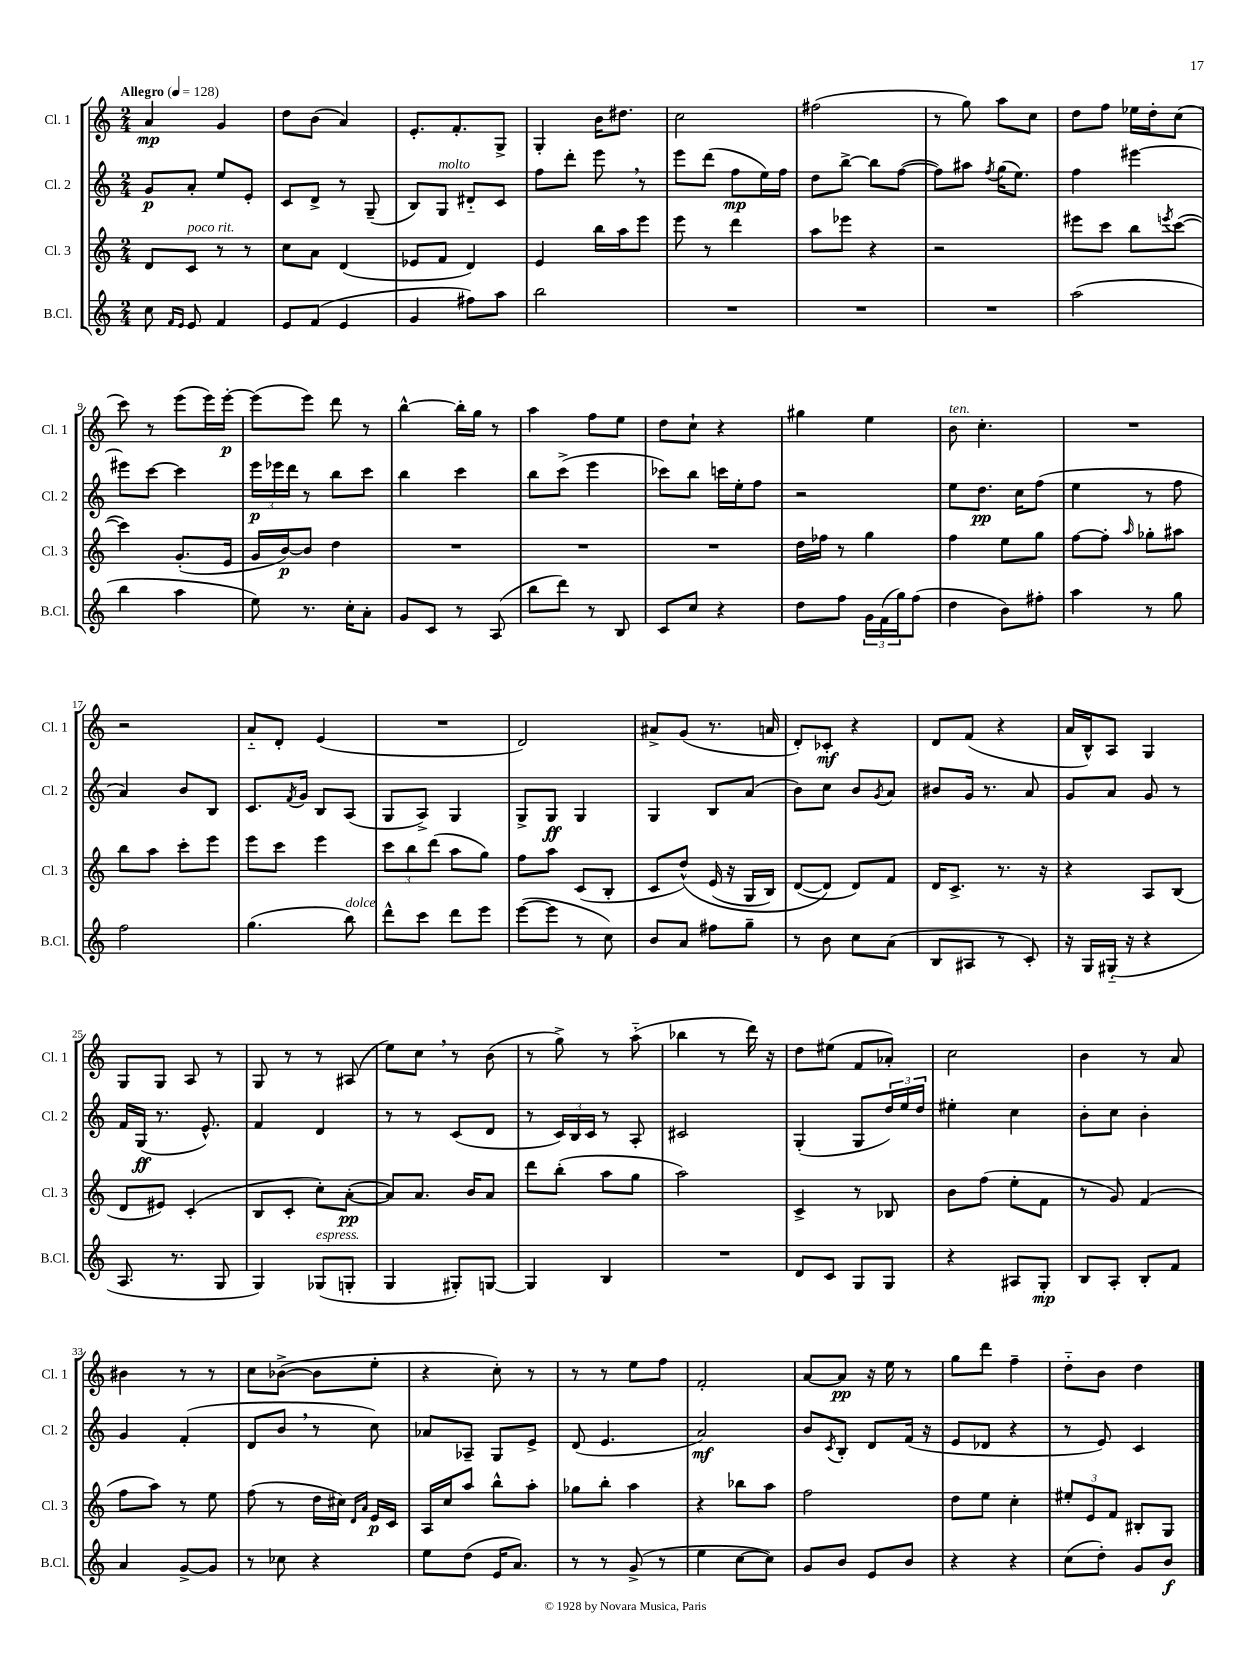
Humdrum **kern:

**kern	**kern	**kern	**kern
*staff4	*staff3	*staff2	*staff1
*clefG2	*clefG2	*clefG2	*clefG2
*k[]	*k[]	*k[]	*k[]
*M2/4	*M2/4	*M2/4	*M2/4
*MM128	*MM128	*MM128	*MM128
8cc	8d	8g	4a
16qqf	.	.	.
16qqe	.	.	.
8e	8c	8a'	.
4f	8r	8ee	4g
.	8r	8e'	.
=	=	=	=
8e	8cc	8c	8dd
(8f	8a	8d^	(8b
4e	(4d	8r	4a)
.	.	(8G~	.
=	=	=	=
4g	8e-	8B)	8.e'
.	8f	8G	.
.	.	.	8.f'
8ff#)	4d)	8d#'~	.
8aa	.	8c	8G^
=	=	=	=
2bb	4e	8ff	4G'
.	.	8ddd'	.
.	16bb	8eee	16b
.	16aa	.	8.dd#
.	8eee	8r	.
=	=	=	=
2r	8eee	8eee	2cc
.	8r	(8ddd	.
.	4ddd	8ff	.
.	.	16ee)	.
.	.	16ff	.
=	=	=	=
2r	8aa	8dd	(2ff#
.	8eee-	[8bb^	.
.	4r	8bb]	.
.	.	([8ff	.
=	=	=	=
2r	2r	8ff])	8r
.	.	8aa#	8gg)
.	.	8qff	.
.	.	(16gg	8aa
.	.	8.ee)	.
.	.	.	8cc
=	=	=	=
(2aa	8eee#	4ff	8dd
.	8ccc	.	8ff
.	8bb	[4eee#	16ee-
.	.	.	16dd'
.	8qeee	.	.
.	([8ccc	.	(8cc
=	=	=	=
4bb	4ccc])	8eee#]	8ccc)
.	.	[8ccc	8r
4aa	(8.g'	4ccc]	(8eee
.	.	.	16eee)
.	16e	.	[16eee'
=	=	=	=
8ee)	16g	24eee	(8eee]
.	.	24eee-	.
.	[16b)	.	.
.	.	24ddd	.
8.r	8b]	8r	8eee)
.	4dd	8bb	8ddd
16cc'	.	.	.
8a'	.	8ccc	8r
=	=	=	=
8g	2r	4bb	[4bb^^
8c	.	.	.
8r	.	4ccc	16bb']
.	.	.	16gg
(8A	.	.	8r
=	=	=	=
8bb	2r	8bb	4aa
8ddd)	.	(8ccc^	.
8r	.	4eee	8ff
8B	.	.	8ee
=	=	=	=
8c	2r	8ccc-)	8dd
8cc	.	8bb	8cc`
4r	.	16ccc	4r
.	.	16ee'	.
.	.	8ff	.
=	=	=	=
8dd	16dd	2r	4gg#
.	16ff-	.	.
8ff	8r	.	.
24g	4gg	.	4ee
(24f	.	.	.
24gg)	.	.	.
(8ff	.	.	.
=	=	=	=
4dd	4ff	8ee	8b
.	.	8.dd	4.cc'
8b)	8ee	.	.
.	.	16cc	.
8ff#'	8gg	(8ff	.
=	=	=	=
4aa	[8ff	4ee	2r
.	8ff']	.	.
.	16qqaa	.	.
8r	8gg-'	8r	.
8gg	8aa#	8ff	.
=	=	=	=
2ff	8bb	4a)	2r
.	8aa	.	.
.	8ccc'	8b	.
.	8eee	8B	.
=	=	=	=
(4.gg	8eee	8.c	8a'~
.	8ccc	.	8d'
.	.	8qf	.
.	.	16g	.
.	4eee	8B	(4e
8bb)	.	(8A	.
=	=	=	=
8ddd^^	12ccc	8G	2r
.	12bb	.	.
8ccc	.	8A^)	.
.	(12ddd	.	.
8ddd	8aa	4G	.
8eee	8gg)	.	.
=	=	=	=
([8eee	8ff	8G^	2d)
8eee]	8aa	8G	.
8r	(8c	4G	.
8cc)	8B'	.	.
=	=	=	=
8b	8c	4G	8a#^
8a	&(8dd^^)	.	(8g
8ff#	(16e	8B	8.r
.	16r	.	.
8gg~	16G	(8a	.
.	16B)	.	16a
=	=	=	=
8r	([8d	8b)	8d')
8b	8d]&)	8cc	8c-'
8cc	8d)	8b	4r
.	.	8qg	.
(8a	8f	8a	.
=	=	=	=
8B	16d	8b#	8d
.	8.c^	.	.
8A#	.	16g	(8f
.	.	8.r	.
8r	8.r	.	4r
8c')	.	8a	.
.	16r	.	.
=	=	=	=
16r	4r	8g	16a
16G	.	.	16B^^)
(16G#'~	.	8a	8A
16r	.	.	.
4r	8A	8g	4G
.	(8B	8r	.
=	=	=	=
8.A	8d	16f	8G
.	.	(16G	.
.	8e#)	8.r	8G
8.r	.	.	.
.	(4c'	.	8A
.	.	8.e^^)	.
8G	.	.	8r
=	=	=	=
4G)	8B	4f	8G
.	8c'	.	8r
(8G-	8cc')	4d	8r
8G'	([8a'	.	(8A#
=	=	=	=
4G	8a])	8r	8ee)
.	8.a	8r	8cc
8G#')	.	(8c	8r
.	16b	.	.
[8G	8a	8d	(8b
=	=	=	=
4G]	8ddd	8r	8r
.	(8bb'	24c)	8gg^)
.	.	24B	.
.	.	24c	.
4B	8aa	8r	8r
.	8gg	8A'	(8aa'~
=	=	=	=
2r	2aa)	2c#	4bb-
.	.	.	8r
.	.	.	16ddd)
.	.	.	16r
=	=	=	=
8d	4c^	(4G'	8dd
8c	.	.	(8ee#
8G	8r	8G	8f
8G	8B-	24dd)	8a-')
.	.	24ee	.
.	.	24dd	.
=	=	=	=
4r	8b	4ee#'	2cc
.	(8ff	.	.
8A#	8ee'	4cc	.
8G'	8f	.	.
=	=	=	=
8B	8r	8b'	4b
8A'	8g)	8cc	.
8B'	(4f	4b'	8r
8f	.	.	8a
=	=	=	=
4a	8ff	4g	4b#
.	8aa)	.	.
[8g^	8r	(4f'	8r
8g]	8ee	.	8r
=	=	=	=
8r	(8ff	8d	8cc
8cc-	8r	8b	([8b-^
4r	16dd	8r	8b-]
.	16cc#)	.	.
.	16qqd	.	.
.	16qqa	.	.
.	16e	8cc)	8ee'
.	16c	.	.
=	=	=	=
8ee	16A	8a-	4r
.	16cc	.	.
(8dd	8aa	8A-~	.
16e	8bb^^	8G	8cc')
8.a)	.	.	.
.	8aa'	8e^	8r
=	=	=	=
8r	8gg-	(8d	8r
8r	8bb'	4.e	8r
(8g^	4aa	.	8ee
8r	.	.	8ff
=	=	=	=
4ee	4r	2a)	2f'
[8cc	8bb-	.	.
8cc])	8aa	.	.
=	=	=	=
8g	2ff	8b	[8a
.	.	8qc	.
8b	.	8B'	8a]
8e	.	8d	16r
.	.	.	16ee
8b	.	(16f	8r
.	.	16r	.
=	=	=	=
4r	8dd	8e	8gg
.	8ee	8d-	8ddd
4r	4cc'	4r	4ff~
=	=	=	=
(8cc	12ee#'	8r	8dd'~
.	12e	.	.
8dd')	.	8e)	8b
.	12f	.	.
8g	8B#'	4c	4dd
8b	8G	.	.
==	==	==	==
*-	*-	*-	*-
